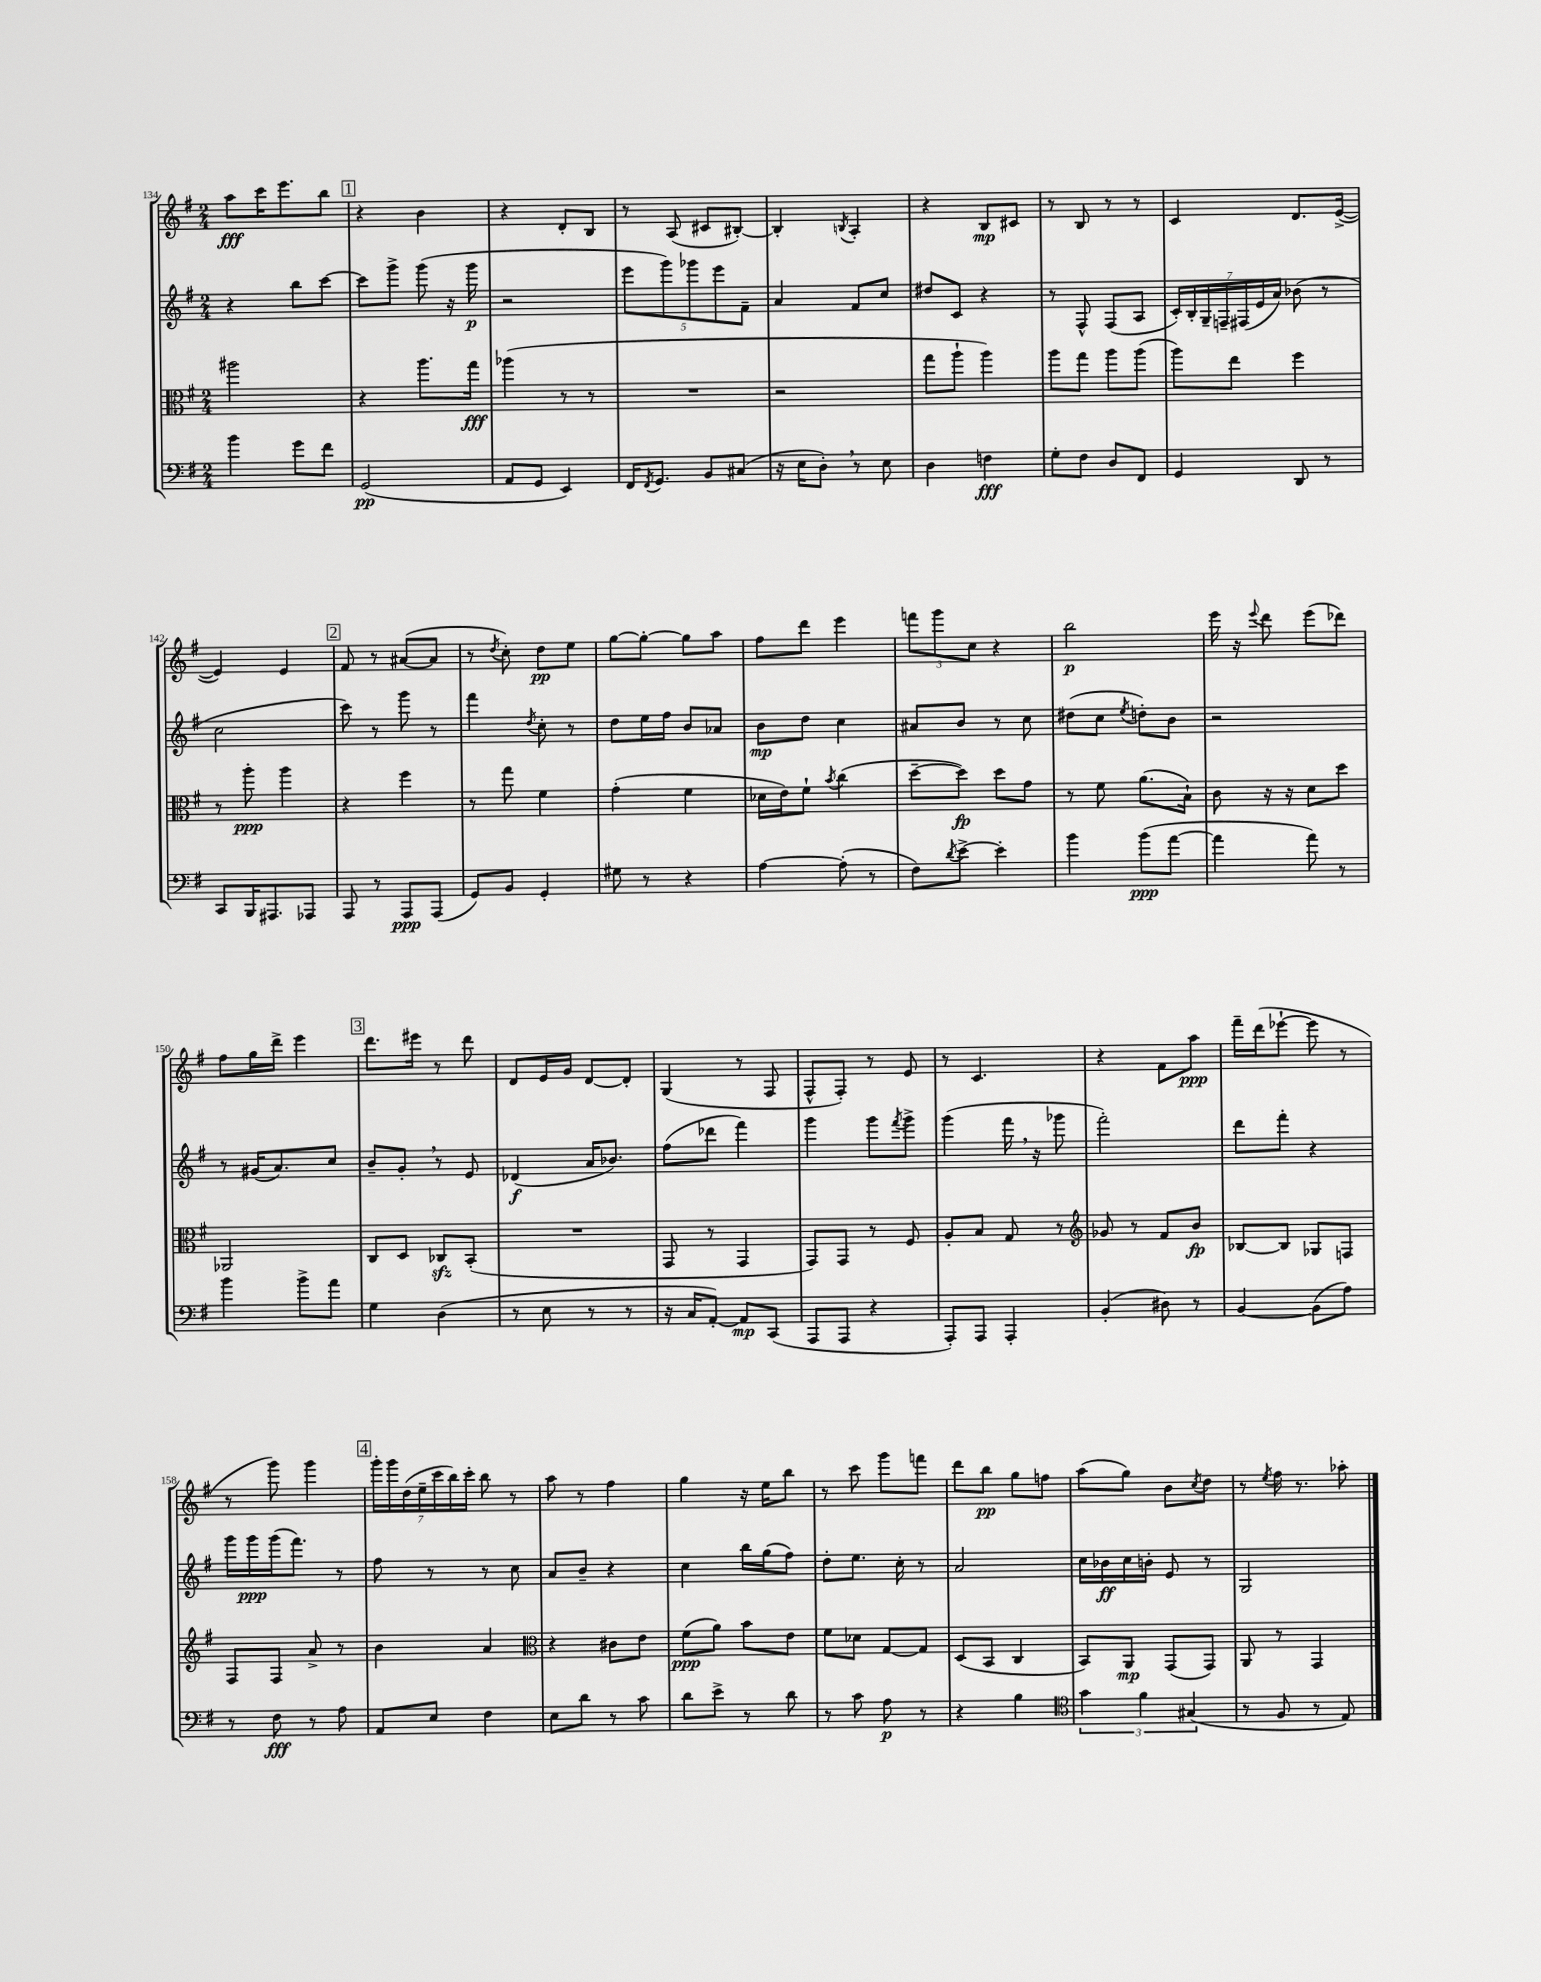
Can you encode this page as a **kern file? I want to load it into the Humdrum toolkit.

**kern	**kern	**kern	**kern
*staff4	*staff3	*staff2	*staff1
*clefF4	*clefC3	*clefG2	*clefG2
*k[f#]	*k[f#]	*k[f#]	*k[f#]
*M2/4	*M2/4	*M2/4	*M2/4
4b\	2aa#\	4r	8aa\L
.	.	.	16ccc\K
.	.	.	8.eee\
8g\L	.	8bb\L	.
8f#\J	.	[8ccc\J	8bb\J
=	=	=	=
(2GG/	4r	8ccc\]L	4r
.	.	8ggg^\J	.
.	8.aa\L	(8ggg\	4b\
.	.	16r	.
.	16gg\Jk	16ggg\	.
=	=	=	=
8AA/L	(4aa-\	2r	4r
8GG/J	.	.	.
4EE/)	8r	.	8d'/L
.	8r	.	8B/J
=	=	=	=
16FF#/LK	2r	10eee\L	8r
8qFF#/	.	.	.
8.GG/J	.	.	.
.	.	10ggg\)	.
.	.	.	(8A/
.	.	10ggg-\	.
8BB/L	.	.	8c#/L
.	.	10eee\	.
(8C#/J	.	.	[8B#'/J)
.	.	10f#~\J	.
=	=	=	=
16r	2r	4a/	4B#'/]
16E\LK	.	.	.
8D'\J)	.	.	.
.	.	.	8qB/
8r	.	8f#/L	4A'/
8E\	.	8cc/J	.
=	=	=	=
4D\	8gg\L	8dd#/L	4r
.	8aa`\J	8c/J	.
4F\	4aa\)	4r	8B/L
.	.	.	8c#/J
=	=	=	=
8G'\L	8aa\L	8r	8r
8F#\J	8gg\J	8F#^^/	8B/
8D/L	8aa\L	(8F#/L	8r
8FF#/J	(8aa\J	8A/J	8r
=	=	=	=
4GG/	8aa\L)	28c'/LL)	4c/
.	.	28B'/	.
.	.	28G~/	.
.	.	28F~/	.
.	8ee\J	.	.
.	.	(28F#/	.
.	.	28e/	.
.	.	28a/JJ)	.
8DD/	4ff#\	(8b-\	8.d/L
8r	.	8r	.
.	.	.	([16e^/Jk
=	=	=	=
8CC/L	8r	2cc\	4e/])
16BBB/K	8aa'\	.	.
8.AAA#/	.	.	.
.	4aa\	.	4e/
8AAA-/J	.	.	.
=	=	=	=
8AAA/	4r	8ccc\)	8f#/
8r	.	8r	8r
8AAA/L	4ff#\	8ggg\	([8a#/L
(8AAA/J	.	8r	8a#/]J
=	=	=	=
8GG/L)	8r	4fff#\	8r
.	.	.	8qdd/
8BB/J	8gg\	.	8cc'\)
.	.	8qdd/	.
4GG'/	4f#\	8cc'\	8dd\L
.	.	8r	8ee\J
=	=	=	=
8G#\	(4g'\	8dd\L	[8gg\L
8r	.	16ee\L	8gg'\_J
.	.	16ff#\JJ	.
4r	4f#\	8b/L	8gg\]L
.	.	8a-/J	8aa\J
=	=	=	=
[4A\	16d-\LL	8b\L	8ff#\L
.	16e\J)	.	.
.	8f#`\J	8dd\J	8ddd\J
.	8qb/	.	.
(8A'\]	(4cc\	4cc\	4eee\
8r	.	.	.
=	=	=	=
8F#\L)	[8dd~\L	8a#/L	12fff\L
.	.	.	12ggg\
8qd/	.	.	.
[8e^\J	8dd\]J)	8b/J	.
.	.	.	12cc\J
4e'\]	8dd\L	8r	4r
.	8g\J	8cc\	.
=	=	=	=
4b\	8r	(8dd#\L	2bb\
.	8f#\	8cc\J	.
.	.	8qee/	.
(8b\L	(8.a\L	8dd'\L)	.
[8a\J	.	8b\J	.
.	16B`\Jk)	.	.
=	=	=	=
4a\]	8c\	2r	16eee\
.	.	.	16r
.	.	.	8qqeee/
.	16r	.	8ddd\
.	16r	.	.
8a\)	8d\L	.	(8eee\L
8r	8dd\J	.	8ddd-\J)
=	=	=	=
4b\	2AA-/	8r	8ff#\L
.	.	(16g#/LK	16gg\L
.	.	8.a/)	16ddd^\JJ
8b^\L	.	.	4eee\
8a\J	.	8cc/J	.
=	=	=	=
4G\	8C/L	8b~/L	8.ddd\L
.	8D/J	8g'/J	.
.	.	.	16eee#\Jk
(4D\	8C-/L	8r	8r
.	(8BB'/J	8e/	8ddd\
=	=	=	=
8r	2r	(4d-/	8d/L
8E\	.	.	16e/L
.	.	.	16g/JJ
8r	.	16a/LK	[8d/L
.	.	8.b-/J)	.
8r	.	.	8d'/]J
=	=	=	=
16r	8GG/	(8ff#\L	(4G/
16C/LK	.	.	.
[8AA'/J)	8r	8ddd-\J	.
8AA/]L	4GG/	4fff#\)	8r
(8CC/J	.	.	8F#/
=	=	=	=
8AAA/L	8GG/L)	4ggg\	8F#^^/L
8AAA/J	8GG/J	.	8F#'/J)
4r	8r	8ggg\L	8r
.	.	8qfff#/	.
.	8F#/	8ggg^\J	8e/
=	=	=	=
8AAA'/L)	8A'/L	(4ggg\	8r
8AAA/J	8B/J	.	4.c/
4AAA'/	8G/	16fff#\	.
.	.	16r	.
.	8r	8ggg-\	.
=	=	=	=
*	*clefG2	*	*
(4BB'/	8g-/	2fff#'\)	4r
.	8r	.	.
8D#\)	8f#/L	.	8f#\L
8r	8b/J	.	8aa\J
=	=	=	=
[4BB/	[8B-/L	8ddd\L	16fff#~\LL
.	.	.	(16ddd\J
.	8B-/]J	8fff#'\J	[8eee-`\J
(8BB\]L	8G-/L	4r	8eee-\]
8A\J)	8F/J	.	8r
=	=	=	=
8r	8F#/L	16ggg\LL	8r
.	.	16ggg\	.
8F#\	8F#/J	(16ggg\J	8ggg\)
.	.	8.fff#\J)	.
8r	8a^/	.	4ggg\
8A\	8r	8r	.
=	=	=	=
8AA/L	4b\	8ff#\	28ggg'\LL
.	.	.	28ggg\
.	.	.	(28dd\
.	.	.	28ee~\
8E/J	.	8r	.
.	.	.	28ccc\
.	.	.	28bb\)
.	.	.	28ccc'\JJ
4F#\	4a/	8r	8bb\
.	.	8cc\	8r
=	=	=	=
*	*clefC3	*	*
8E\L	4r	8a/L	8aa\
8d\J	.	8b~/J	8r
8r	8c#\L	4r	4ff#\
8c\	8e\J	.	.
=	=	=	=
8d\L	(8f#\L	4cc\	4gg\
8e^\J	8a\J)	.	.
8r	8b\L	16bb\LL	16r
.	.	(16gg\J	16ee\LK
8d\	8e\J	8ff#\J)	8bb\J
=	=	=	=
8r	8f#\L	8dd'\L	8r
8c\	8d-\J	8.ee\J	8ccc\
8A\	[8G/L	.	8ggg\L
.	.	16cc'\	.
8r	8G/]J	8r	8fff\J
=	=	=	=
4r	(8D/L	2a/	8ddd\L
.	8BB/J	.	8bb\J
4B\	4C/	.	8gg\L
.	.	.	8ff\J
=	=	=	=
*clefC4	*	*	*
6g\	8BB/L)	16cc\LL	(8aa\L
.	.	16b-\	.
.	8AA/J	16cc\	8gg\J)
6f#\	.	.	.
.	.	16b'\JJ	.
.	(8GG/L	8e/	8b\L
(6G#/	.	.	.
.	.	.	8qcc/
.	8GG/J)	8r	8dd\J
=	=	=	=
8r	8AA/	2G/	8r
.	.	.	8qee/
8F#/	8r	.	16ff#\
.	.	.	8.r
8r	4GG/	.	.
8E/)	.	.	8aa-'\
==	==	==	==
*-	*-	*-	*-
